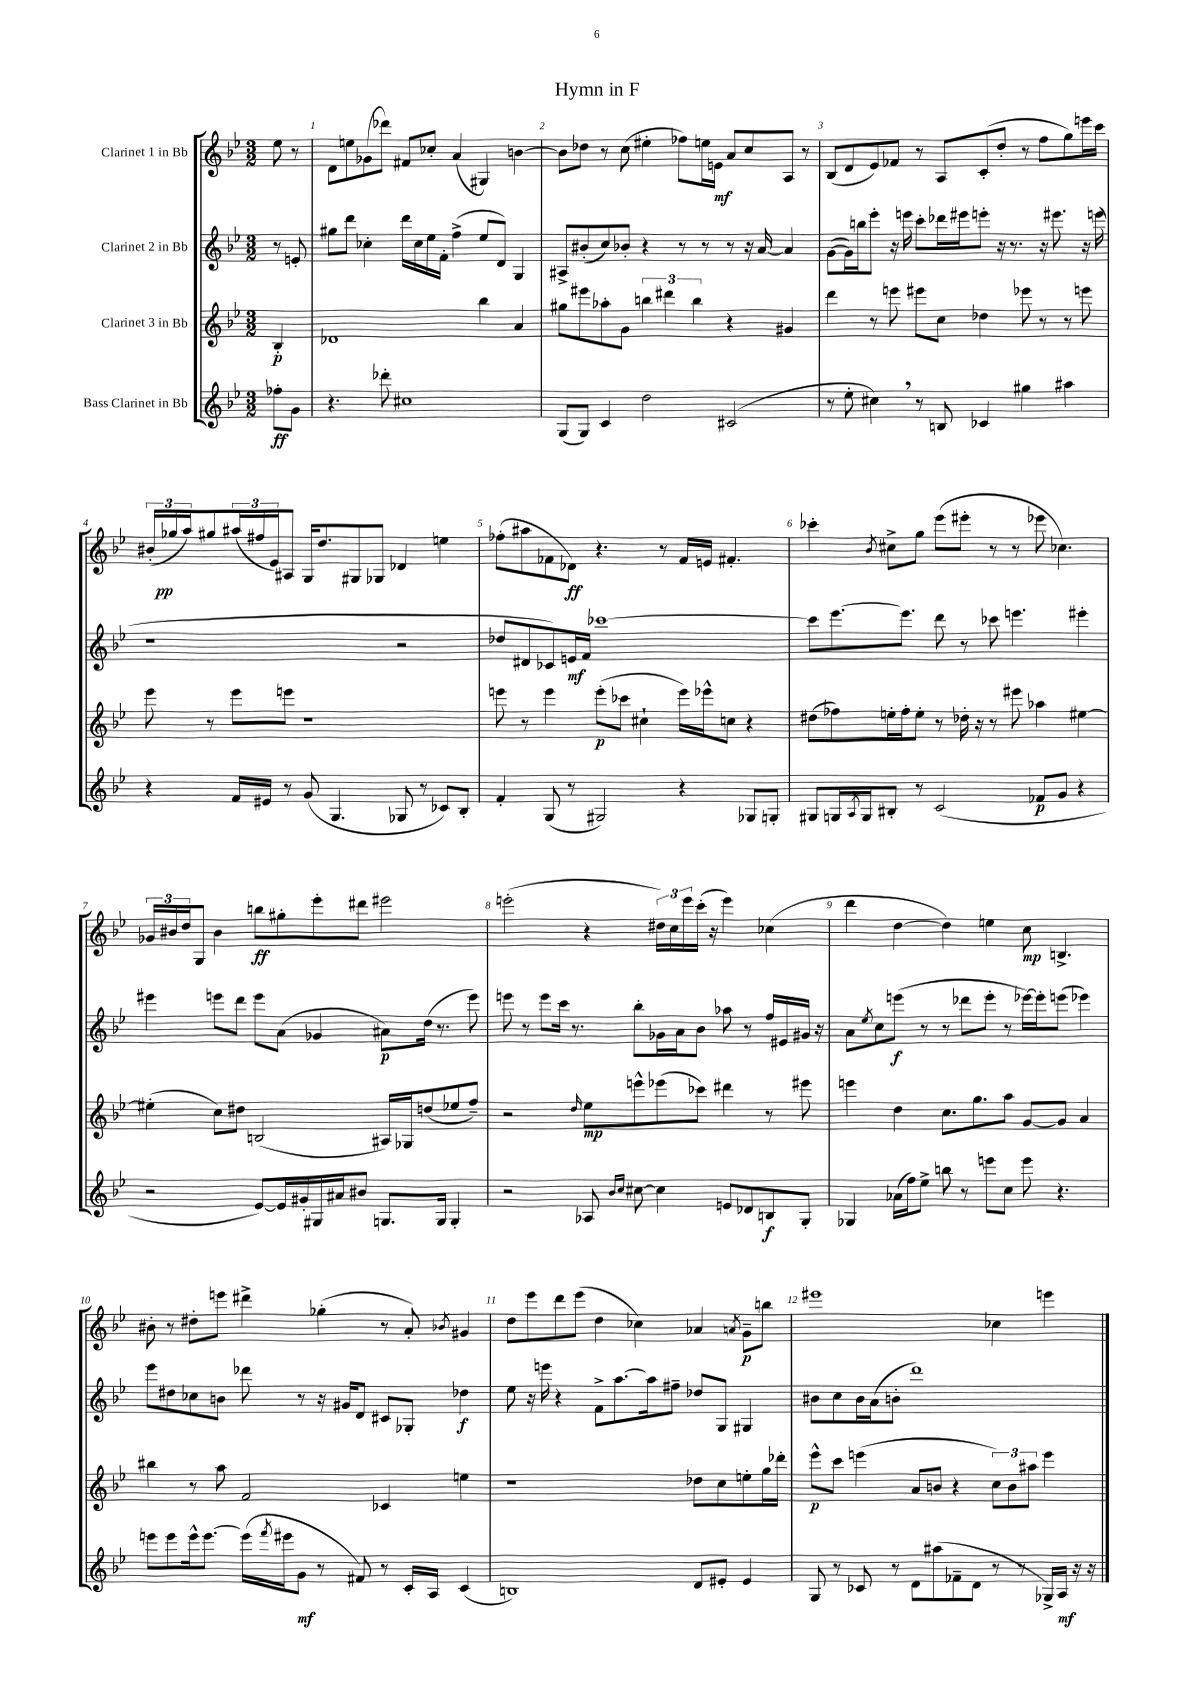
\header { title = "Hymn in F" }
<<
\new StaffGroup <<
\new Staff = "s0" \with { instrumentName = "Clarinet 1 in Bb" } {
    \clef treble \key bes \major \numericTimeSignature \time 3/2 \partial 4
    ees''8 r8 |
    d'8 e''8 ges'8( des'''8) fis'8 ces''8-. a'4( gis4) b'4~ |
    b'8 des''8 r8 c''8( eis''4-. fes''8) e''16 e'16\mf a'8 c''8 a8 r8 |
    bes8( d'8 ees'8) fes'8 r8 a8 c'8-.( d''8-. r8 f''8 g''8) e'''16 c'''16 |
    \tuplet 3/2 { bis'16-.( ges''16\pp a''16) } gis''8 \tuplet 3/2 { ais''16( fis''16 ees'16) } ais8 g16 d''8. gis8 ges8 des'4 e''4 |
    fes''8-.( ais''8 fes'8 des'8\ff) r4. r8 fes'16 e'16 fis'4.-. |
    ces'''4-. \acciaccatura { bes'8 } cis''8-> g''8 ees'''8( eis'''8-. r8 r8 ees'''8 ces''4.) |
    \tuplet 3/2 { ges'16 bis'16 d''16 } g8 bis'4 b''8\ff gis''8-. ees'''8-. dis'''8 eis'''2 |
    e'''2-.( r4 \tuplet 3/2 { dis''16) c''16 e'''16 } c'''16-.( r16 e'''4) ces''4( |
    d'''4 d''4~ d''4) e''4 c''8\mp b4.-> |
    bis'8-. r8 dis''8-. e'''8 dis'''4-> ges''4-.( r8 a'8-.) \acciaccatura { bes'8 } gis'4 |
    d''8 ees'''8 d'''8 ees'''8( d''4 ces''4) aes'4 \acciaccatura { a'8 } g'8--\p b''8 |
    eis'''1 ces''4 e'''4 \bar "|." |
}
\new Staff = "s1" \with { instrumentName = "Clarinet 2 in Bb" } {
    \clef treble \key bes \major \numericTimeSignature \time 3/2 \partial 4
    r8 e'8-. |
    gis''8 d'''8 ces''4-. d'''16 ces''16 ees''16 f'16-. f''4->( ees''8 d'8) g4 |
    ais8-> bis'8-.( c''8) bes'8-. r4 r8 r8 r8 r16 a'16~ a'4 |
    g'8~( g'16) b''16 ees'''8-. r16 e'''16 c'''8-. des'''16 eis'''16 e'''8-. r16 r8. r16 eis'''8. r16 e'''16( |
    r1 r2 |
    des''8 dis'8 ces'8) e'16\mf f'16 ces'''1~ |
    ces'''8 ees'''8.~ ees'''8. d'''8 r8 ces'''8 e'''4. eis'''4-. |
    eis'''4 e'''8 d'''8 e'''8 a'8( ges'4 ais'8\p) d''16( r8. e'''8) |
    e'''8 r8 e'''8 c'''16 r8. bes''8-. ges'16 a'16 bes'8 aes''8 r8 f''16 eis'16 gis'16 r16 |
    a'8 \acciaccatura { ees''8 } c''8 e'''8\f( r8 r8 des'''8 e'''8-. r8 ees'''16~) ees'''16-. e'''8( ees'''4) |
    ees'''8 dis''8 ces''8 b'8 des'''8 r8 r16 gis'16 d'8 cis'8 ges8-. des''4\f |
    ees''8 r16 e'''16 r4 f'8-> a''8.~ a''16 fis''8-- des''8 g8 gis4 |
    bis'8 c''8 bis'16 a'16( b'8-. d'''1) \bar "|." |
}
\new Staff = "s2" \with { instrumentName = "Clarinet 3 in Bb" } {
    \clef treble \key bes \major \numericTimeSignature \time 3/2 \partial 4
    bes4-.\p |
    des'1 bes''4 a'4 |
    gis''8 eis'''8 aes''8-. g'8 \tuplet 3/2 { b''4 dis'''4 b''4 } r4 gis'4 |
    d'''4 r8 e'''8 eis'''8 c''8 des''4 ees'''8 r8 r8 e'''8 |
    ees'''8 r8 ees'''8 e'''8 r1 |
    e'''8 r8 e'''4 e'''8-.\p( ces'''8 cis''4-! e'''16) ees'''16-^ c''8 r4 |
    dis''8( fes''8) e''16-. fes''16-. e''8-. r8 des''16-. r16 r8 eis'''8 aes''4 eis''4~ |
    eis''4-.( c''8) dis''8 b2( ais16) ges16 d''8( ees''8 f''8--) |
    r2 \grace { d''16 } ees''8\mp e'''8-^ ees'''8( ces'''8) dis'''4 r8 eis'''8 |
    e'''4 d''4 c''8. g''8. a''8 g'8~ g'8 a'4 |
    bis''4 r8 a''8 f'2 ces'4 e''4 |
    r1 des''8 c''8 e''8-. g''16 des'''16-. |
    ees'''8-^\p c'''8 e'''4( a'8 b'8 r4 \tuplet 3/2 { c''8) b'8 ais''8 } e'''4 \bar "|." |
}
\new Staff = "s3" \with { instrumentName = "Bass Clarinet in Bb" } {
    \clef treble \key bes \major \numericTimeSignature \time 3/2 \partial 4
    fes''8-.\ff g'8 |
    r4. des'''8-. cis''1 |
    g8( g8) c'4 d''2 cis'2( |
    r8 ees''8-. cis''4) \breathe r8 b8 ces'4 gis''4 ais''4 |
    r4 f'16 eis'16 r8 g'8( g4. ges8 r8 ces'8) bes8-. |
    f'4-. g8( r8 gis2) r4 ges8 g8-. |
    gis8 g16 \acciaccatura { a8 } g16 bis8-. r8 c'2( fes'8\p g'8 r4 |
    r2 ees'8~) ees'16 gis'16-. gis16 ais'16 bis'8 g8. g16 g4-. |
    r2 aes8 \grace { bes'16 c''16 } cis''8~ cis''4 e'8 des'8 b8\f g8-. |
    ges4 aes'16( f''16) ees''8-> b''8 r8 e'''8 c''8 e'''8 r4. |
    e'''8 e'''8 e'''16-^ e'''8.~ e'''16( \acciaccatura { f'''8 } eis'''16 g'8\mf r8 fis'8) r8 c'16-. a16 c'4( |
    b1) d'8 eis'8-. eis'4 |
    g8 r8 ces'8 r8 d'8 ais''8( fes'8-- d'8 r8 r8 ges16->) a16\mf r16 r16 \bar "|." |
}
>>
>>
\layout { \context { \Score \override BarNumber.break-visibility = ##(#f #t #t) barNumberVisibility = #all-bar-numbers-visible } }
